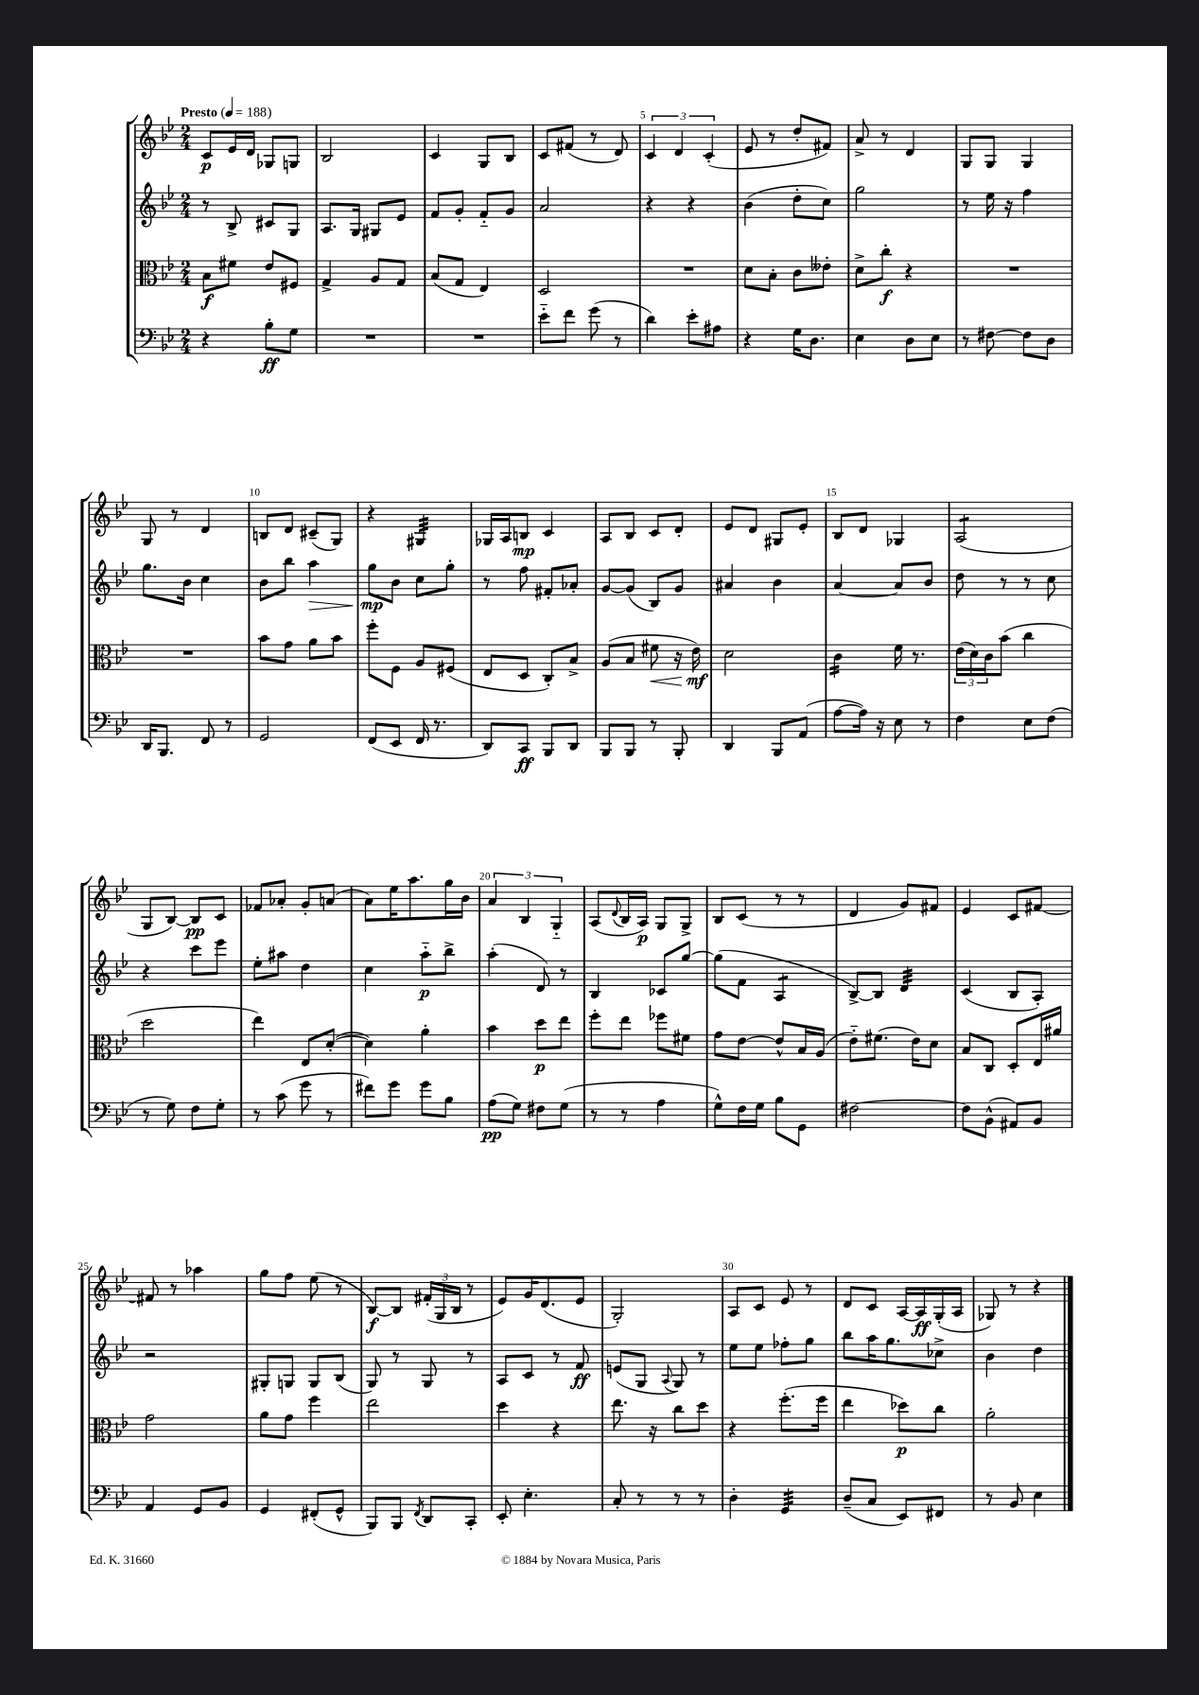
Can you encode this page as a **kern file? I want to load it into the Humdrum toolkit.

**kern	**kern	**kern	**kern
*staff4	*staff3	*staff2	*staff1
*clefF4	*clefC3	*clefG2	*clefG2
*k[b-e-]	*k[b-e-]	*k[b-e-]	*k[b-e-]
*M2/4	*M2/4	*M2/4	*M2/4
*MM188	*MM188	*MM188	*MM188
4r	8B-	8r	8c
.	8f#	8B-^	16e-
.	.	.	16d
8B-'	8e-	8c#	8G-
8G	8F#	8G	8G
=	=	=	=
2r	4G^	8.A	2B-
.	.	16G	.
.	8A	8G#	.
.	8G	8e-	.
=	=	=	=
2r	(8B-	8f	4c
.	8G	8g'	.
.	4E-)	8f'~	8G
.	.	8g	8B-
=	=	=	=
8e-'~	2D	2a	8c
8f	.	.	(8f#
(8g	.	.	8r
8r	.	.	8d)
=	=	=	=
4d)	2r	4r	6c
.	.	.	6d
8e-'	.	4r	.
.	.	.	(6c'
8A#	.	.	.
=	=	=	=
4r	8d	(4b-	8e-
.	8B-'	.	8r
16G	8c	8dd'	8dd'
8.D	.	.	.
.	8e--'	8cc)	8f#)
=	=	=	=
4E-	8d^	2gg	8a^
.	8cc'	.	8r
8D	4r	.	4d
8E-	.	.	.
=	=	=	=
8r	2r	8r	8G
[8F#	.	16ee-	8G
.	.	16r	.
8F#]	.	4ff	4G
8D	.	.	.
=	=	=	=
16DD	2r	8.gg	8G
8.BBB-	.	.	.
.	.	.	8r
.	.	16b-	.
8FF	.	4cc	4d
8r	.	.	.
=	=	=	=
2GG	8b-	8b-	8B
.	8g	8bb-	8d
.	8a	4aa	(8c#~
.	8b-	.	8G)
=	=	=	=
(8FF	8ff'	8gg	4r
8EE-	8F	8b-	.
16FF	8A	8cc	4G#
8.r	.	.	.
.	(8F#	8gg'	.
=	=	=	=
8DD)	8E-	8r	16G-
.	.	.	16A
8CC	8D	8ff	8B
8BBB-	8C')	8f#'	4c
8DD	8B-^	8a-'	.
=	=	=	=
8BBB-	(8A	[8g	8A
8BBB-	8B-	(8g]	8B-
8r	8f#	8B-)	8c
8BBB-'	16r	8g	8d'
.	16e-)	.	.
=	=	=	=
4DD	2d	4a#	8e-
.	.	.	8d
8BBB-	.	4b-	8G#
(8AA	.	.	8e-'
=	=	=	=
[8A	4c	[4a	8B-
16A])	.	.	8d
16r	.	.	.
8E-	16f	8a]	4G-
.	8.r	.	.
8r	.	8b-	.
=	=	=	=
4F	(24e-	8dd	(2A
.	24d)	.	.
.	24c	.	.
.	(8b-	8r	.
8E-	4cc	8r	.
(8F	.	8cc	.
=	=	=	=
8r	2dd	4r	8G
8G)	.	.	[8B-)
8F	.	8ccc	8B-]
8G'	.	8eee-	8c
=	=	=	=
8r	4ee-)	8ee-'	8f-
(8c	.	8aa#	8a-'
8g	8E-	4dd	8g'
8r	([8d'	.	(8a
=	=	=	=
8f#)	4d])	4cc	8a)
8g	.	.	16ee-
.	.	.	8.aa
8g	4a'	8aa'~	.
8B-	.	8bb-^	16gg
.	.	.	16b-
=	=	=	=
(8A	4b-	(4aa'	6a
8G)	.	.	.
.	.	.	6B-
8F#	8dd	8d)	.
.	.	.	6G'~
(8G	8ee-	8r	.
=	=	=	=
8r	8ff'	4B-	(8A
.	.	.	8qqd
8r	8ee-	.	16B-
.	.	.	16A)
4A	8ff-	8c-	8G
.	8f#	[8gg	8G^
=	=	=	=
8G^^)	8g	(8gg]	8B-
16F	[8e-	8f	(8c
16G	.	.	.
8B-	8e-^^]	4A	8r
8GG	16B-	.	8r
.	(16A	.	.
=	=	=	=
[2F#	8e-'~)	[8B-^)	4d
.	(8.f#	8B-]	.
.	.	4d	8g)
.	16e-)	.	.
.	8d	.	8f#
=	=	=	=
8F#]	8B-	(4c	4e-
(8BB-^^	8C	.	.
8AA#)	8D'	8B-	8c
8BB-	16E-	8A')	[8f#
.	16a#	.	.
=	=	=	=
4AA	2g	2r	8f#]
.	.	.	8r
8GG	.	.	4aa-
8BB-	.	.	.
=	=	=	=
4GG	8a	8G#'	8gg
.	8g	8G	8ff
(8FF#'	4ff	8G	(8ee-
8GG^^	.	(8B-	8r
=	=	=	=
8BBB-)	2ee-	8G)	[8B-)
8BBB-	.	8r	8B-]
8qFF	.	.	.
8DD	.	8G	(24f#'
.	.	.	24G
.	.	.	24B-
8CC'	.	8r	8r
=	=	=	=
8EE-'	4dd	8A	8e-)
4.E-'	.	8c	16g
.	.	.	(8.d
.	4r	8r	.
.	.	8f	8e-
=	=	=	=
8C'	8.ee-	(8e	2G')
8r	.	8G	.
.	16r	.	.
.	.	8qqA	.
8r	8cc	8G)	.
8r	8dd	8r	.
=	=	=	=
4D'	4r	8ee-	8A
.	.	8ee-	8c
4GG	(8.ff'	8ff-'	8e-
.	.	8gg	8r
.	16ff	.	.
=	=	=	=
(8D~	4ee-	8bb-	8d
8C	.	16aa	8c
.	.	8.gg	.
8EE-)	8dd-)	.	[16A
.	.	.	16A]
8FF#	8cc	8cc-^	(16G'
.	.	.	16A
=	=	=	=
8r	2a'	4b-	8G-)
8BB-	.	.	8r
4E-	.	4dd	4r
==	==	==	==
*-	*-	*-	*-
